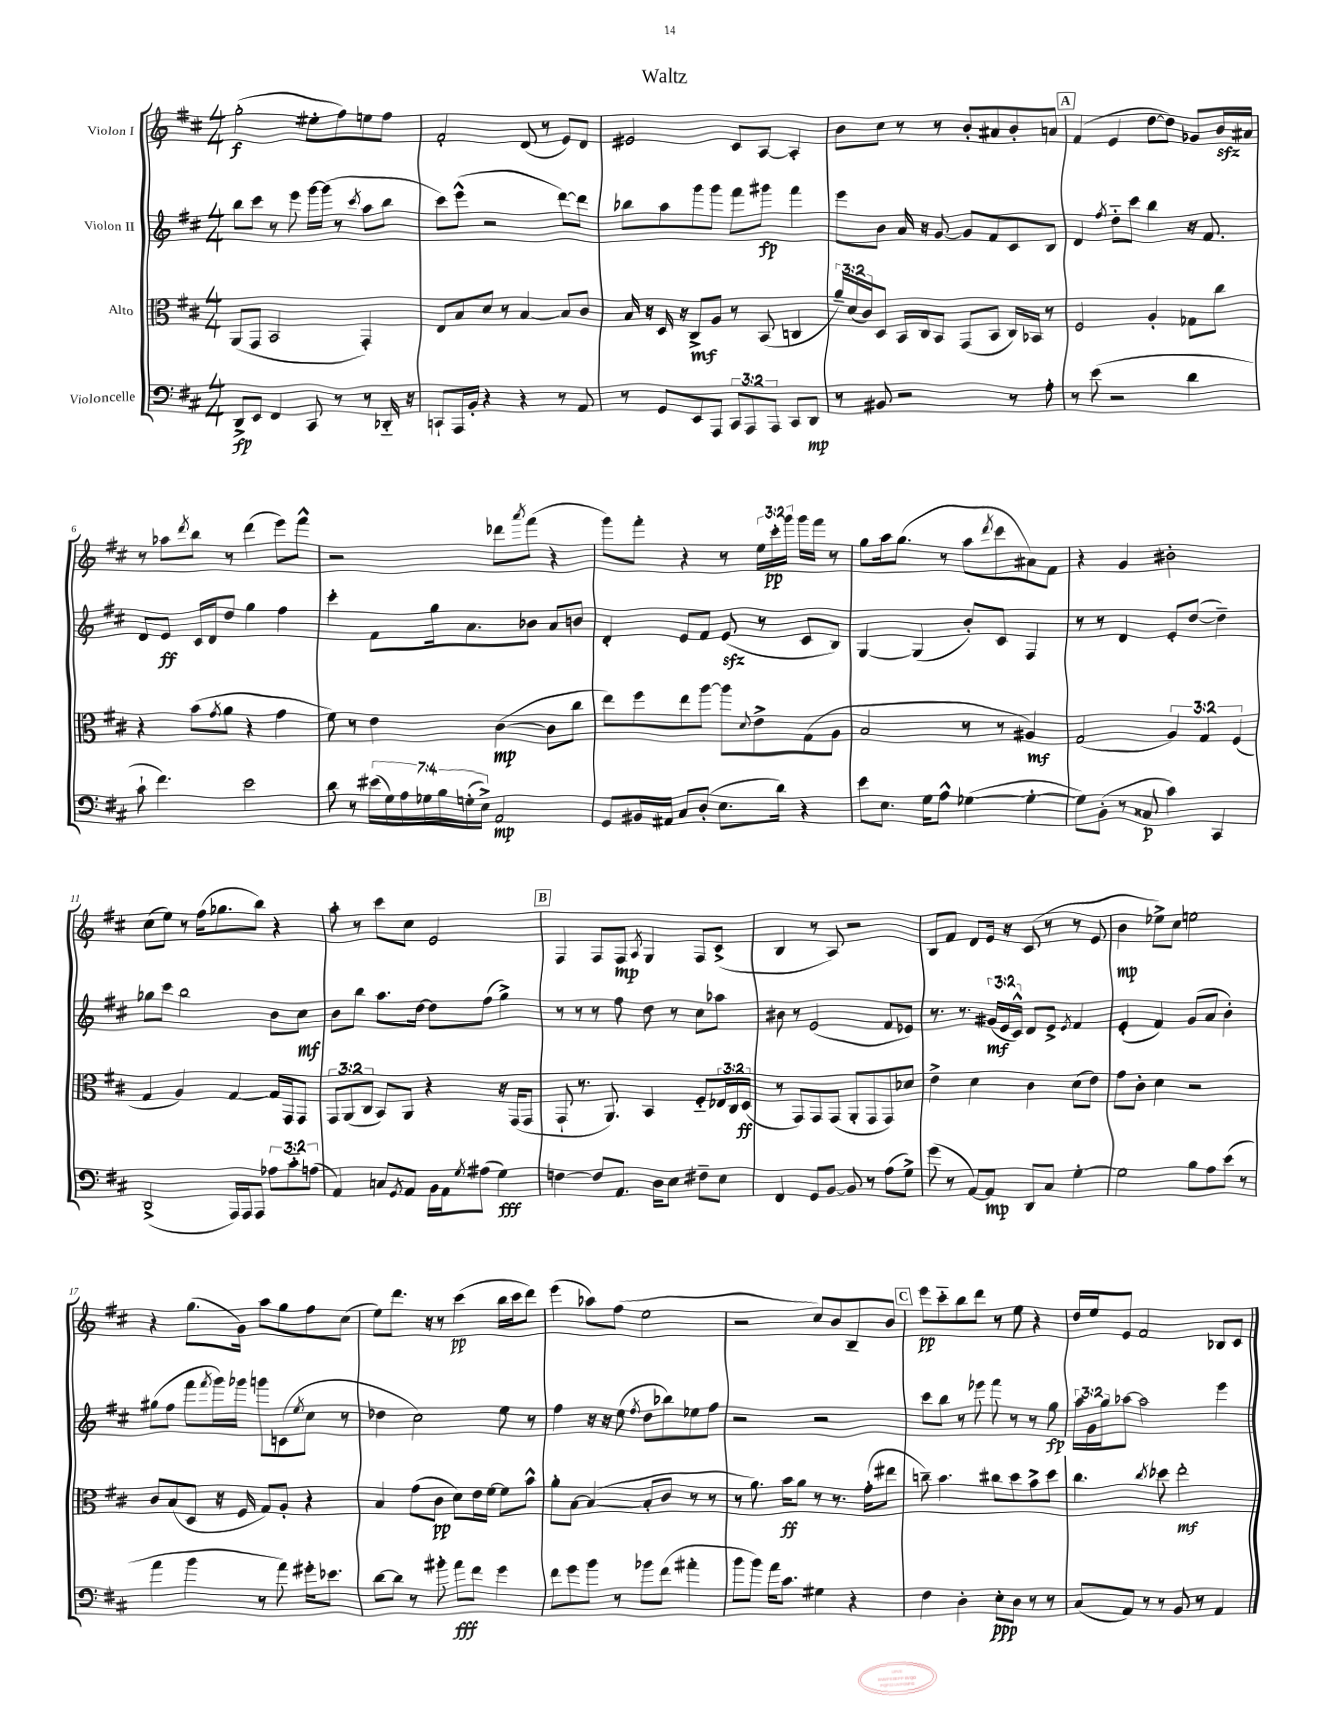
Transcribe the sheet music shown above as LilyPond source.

\header { title = "Waltz" }
<<
\new StaffGroup <<
\new Staff = "s0" \with { instrumentName = "Violon I" } {
    \clef treble \key d \major \numericTimeSignature \time 4/4 \override Staff.TupletNumber.text = #tuplet-number::calc-fraction-text
    g''2-.\f( eis''8-. fis''8) e''8 fis''8 |
    fis'2-. d'8( r8 e'8) d'8 |
    eis'2 cis'8 a8~ a4-. |
    b'8 cis''8 r8 r8 b'8-. ais'8 b'8-. a'8 |
    \mark \markup { \box "A" } fis'4( e'4 d''8~ d''8) ges'8 b'16\sfz ais'16 |
    r8 aes''8 \acciaccatura { d'''8 } b''8 r8 d'''4( e'''8) fis'''8-^ |
    r2 des'''8 \acciaccatura { a'''8 } fis'''8( r4 |
    g'''8) fis'''8-. r4 r8 \tuplet 3/2 { e''16 cis'''16-.\pp g'''16 } g'''16 fis'''16 r8 |
    g''8 a''16 g''8.( r8 a''8 \acciaccatura { d'''8 } cis'''8 ais'8) fis'8 |
    r4 g'4 bis'2-. |
    cis''8( e''8) r8 fis''16( ges''8. b''8) r4 |
    a''8-. r8 cis'''8 cis''8 e'2 |
    \mark \markup { \box "B" } fis4 fis8 fis8\mp \acciaccatura { a8 } g4 fis8 cis'8->( |
    b4 r8 a8) r2 |
    b8 fis'8 d'8 e'16 r16 cis'8( r8 r8 e'8 |
    b'4\mp ees''8->) cis''8 e''2 |
    r4 g''8.( g'16) a''8 g''8 fis''8 cis''8( |
    e''8) d'''8. r16 r8 cis'''4\pp( b''16 cis'''16 d'''8) |
    e'''4( aes''8) fis''8( e''2 |
    r2 cis''8) b'8 b8-- b'8 |
    \mark \markup { \box "C" } e'''8\pp cis'''8-_ b''8 d'''8 r8 e''8 r4 |
    d''16 e''16 e'8 fis'2 bes8 cis'8 \bar "|." |
}
\new Staff = "s1" \with { instrumentName = "Violon II" } {
    \clef treble \key d \major \numericTimeSignature \time 4/4 \override Staff.TupletNumber.text = #tuplet-number::calc-fraction-text
    b''8 cis'''8 r8 e'''8 g'''16~ g'''16( r8 \acciaccatura { cis'''8 } a''8 b''8 |
    cis'''8) e'''8-^( r2 d'''8~) d'''8 |
    bes''8 a''8 g'''8 g'''8 fis'''8 gis'''8\fp fis'''4 |
    e'''8 b'8 a'16 r16 g'8~ g'8 fis'8 cis'8 b8 |
    \mark \markup { \box "A" } d'4 \acciaccatura { fis''8 } d''8-_ cis'''8 b''4 r16 fis'8. |
    d'8 e'8\ff cis'16 d'16 d''8 g''4 fis''4 |
    cis'''4-. fis'8 g''16 a'8. bes'8 a'8 b'8 |
    d'4-. e'8 fis'8 e'8\sfz( r8 cis'8 b8) |
    g4~ g4( b'8-.) cis'8 fis4 |
    r8 r8 d'4 e'8-. d''8~( d''4--) |
    ges''8 cis'''8 b''2 b'8 cis''8\mf |
    b'8 b''8 a''8. d''16~ d''8 fis''8( g''4->) |
    \mark \markup { \box "B" } r8 r8 r8 fis''8 d''8 r8 cis''8 aes''8 |
    bis'8 r8 e'2( fis'8 ees'8) |
    r8. r8. \tuplet 3/2 { gis'16\mf( e'16 cis'16-^) } d'8 e'8-> \acciaccatura { e'8 } fis'4 |
    e'4-.( fis'4) g'8( a'8 b'4-.) |
    gis''8( fis''8 fis'''8 \acciaccatura { fis'''8 } g'''16) ges'''16 g'''8 c'8( \acciaccatura { e''8 } cis''8 r8 |
    des''4 cis''2) e''8 r8 |
    fis''4 r16 r16 e''8( \acciaccatura { fis''8 } d''8 bes''8) ees''8 fis''8 |
    r2 r2 |
    \mark \markup { \box "C" } cis'''8 b''8 r8 ees'''8 fis'''8 r8 r8 g''8\fp |
    \tuplet 3/2 { a''16 g'16 g''16 } aes''8~ aes''2 e'''4 \bar "|." |
}
\new Staff = "s2" \with { instrumentName = "Alto" } {
    \clef alto \key d \major \numericTimeSignature \time 4/4 \override Staff.TupletNumber.text = #tuplet-number::calc-fraction-text
    a,8( g,8 b,2 g,4-.) |
    e8 b8 d'8 r8 b4~ b8 cis'8 |
    b16 r16 d16 r16 cis8->\mf a8 r8 b,8( c4 |
    \tuplet 3/2 { a'16--) d'16( cis'16) } d8 b,16 cis16 b,8 g,8( b,8 cis16) bes,16 r8 |
    \mark \markup { \box "A" } fis2 a4-. ges8 cis''8 |
    r4 b'8( \acciaccatura { g'8 } a'8 r4 g'4 |
    fis'8) r8 e'4 cis'4~\mp( cis'8 cis''8 |
    e''8) fis''8 e''8 a''8~ a''8 \appoggiatura { d'8 } e'8-> g8( a8 |
    b2 r8 r8 ais4\mf) |
    g2( \tuplet 3/2 { a4) g4 fis4( } |
    g4 a4) g4~ g16 g,16 g,8 |
    \tuplet 3/2 { g,8 a,8( cis8 } b,8) a,8 r4 r16 g,16( g,8 |
    \mark \markup { \box "B" } g,8-! r8. a,8.) b,4 fis8-_ \tuplet 3/2 { ees16 cis16 d16\ff( } |
    r8 g,8) g,8 g,8( a,8-. g,8 g,8) des'8 |
    e'4-> d'4 cis'4 d'8( e'8) |
    g'8 cis'8-. d'4 r2 |
    cis'8 b8( d8 r16 fis16 g8) a8-. r4 |
    b4 g'8( cis'8\pp d'8) e'16 fis'16~ fis'8 b'8-^ |
    a'8-. b8~ b4~( b8-. cis'8 r8 r8 |
    r8 a'8.) b'16\ff a'8 r8 r8. g'16-.( eis''8 |
    \mark \markup { \box "C" } c''8--) b'4. cis''8 d''8 b'8-> d''8 |
    cis''4. \acciaccatura { cis''8 } des''8 e''2-.\mf \bar "|." |
}
\new Staff = "s3" \with { instrumentName = "Violoncelle" } {
    \clef bass \key d \major \numericTimeSignature \time 4/4 \override Staff.TupletNumber.text = #tuplet-number::calc-fraction-text
    d,8->\fp e,8 fis,4 cis,8 r8 r8 des,16-_ r16 |
    c,8-! a,,16 b,16-. r4 r4 r8 a,8 |
    r8 g,8 e,8 a,,8 \tuplet 3/2 { cis,8 a,,8 a,,8 } cis,8 d,8\mp |
    r8 bis,8 r2 r8 a8-. |
    \mark \markup { \box "A" } r8 e'8( r2 d'4 |
    cis'8-! fis'4.) e'2 |
    d'8 r8 \tuplet 7/4 { eis'16( g16) a16 ges16 b16 g16-.( e16->) } a,2\mp |
    g,8 bis,16 ais,16 cis8 d8-.( e8. d'16) r4 |
    e'8 e8. g16 a8-^ ges4~( ges4~-. |
    ges8) b,8-.( r8 cisis8\p cis'4) cis,4 |
    d,2->( a,,16) a,,16 a,,8 \tuplet 3/2 { aes8 cis'8-_ a8( } |
    a,4) c8 \acciaccatura { g,8 } a,8 b,16 a,16 \acciaccatura { g8 } ais8( g4\fff) |
    \mark \markup { \box "B" } f4~ f8 a,8. d16 e8 fis8-- e8 |
    fis,4 g,8 b,8~ b,8 r8 a8( g8->) |
    g'8( r8 a,8~) a,8\mp d,8 cis8 g4~-. |
    g2 b8 a8 e'8( r8 |
    a'4 b'4 r8 a'8) gis'16-. ees'8. |
    d'8~ d'8 r8 bis'8-. a'8\fff fis'8 g'4 |
    fis'8 g'8 b'8 r8 bes'8 fis'8( ais'4-. |
    b'8 b'8) a'16 cis'8. gis4 r4 |
    \mark \markup { \box "C" } fis4 d4-. e8-.\ppp d8 r8 r8 |
    cis8( a,8) r8 r8 b,8 r8 a,4 \bar "|." |
}
>>
>>
